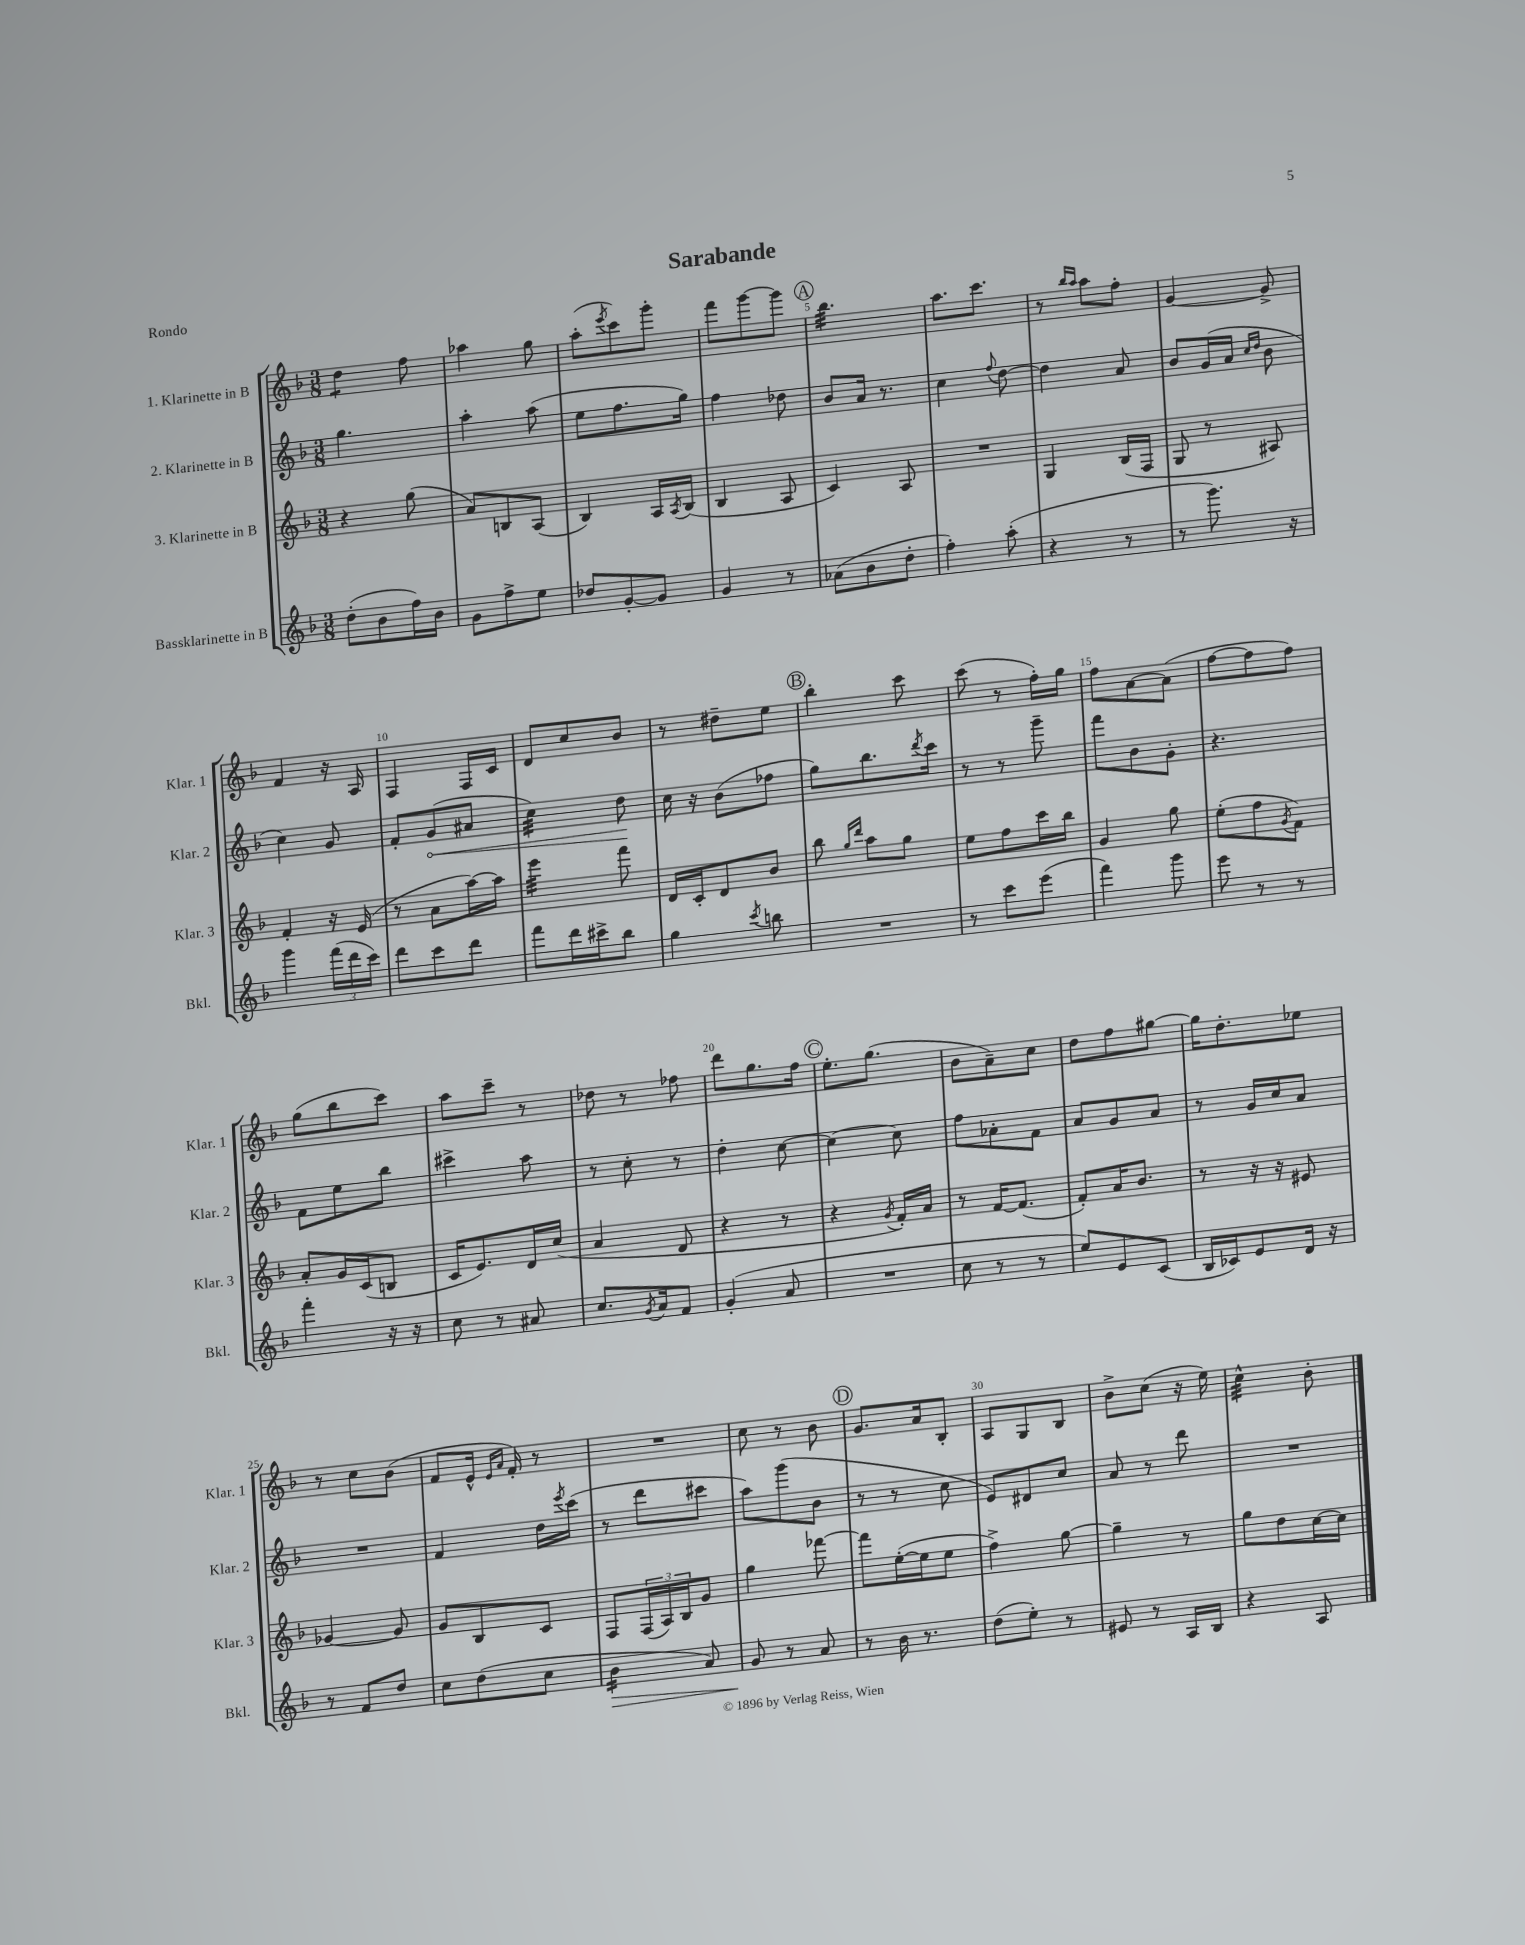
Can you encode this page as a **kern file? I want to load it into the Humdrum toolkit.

**kern	**kern	**kern	**kern
*staff4	*staff3	*staff2	*staff1
*clefG2	*clefG2	*clefG2	*clefG2
*k[b-]	*k[b-]	*k[b-]	*k[b-]
*M3/8	*M3/8	*M3/8	*M3/8
(8dd'	4r	4.gg	4dd
8b-	.	.	.
16ff)	(8gg	.	8ff
16b-	.	.	.
=	=	=	=
8g	8a)	4aa'	4aa-
8ff^	8B	.	.
8ee	(8A	(8aa	8gg
=	=	=	=
8dd-	4B-)	8ee	(8aa'
.	.	.	8qeee
[8g'	.	8.ff	8ccc)
8g]	16A	.	8ggg'
.	8qA	.	.
.	(16B-	16gg)	.
=	=	=	=
4g	4B-	4ff	8fff
.	.	.	[8ggg
8r	8A	8dd-	8ggg]
=	=	=	=
(8a-	4c)	8b-	4.bb-
8b-	.	16a	.
.	.	8.r	.
8dd'	8A	.	.
=	=	=	=
4ff')	4.r	4cc	8.aa
.	.	.	8.ccc
.	.	8qqff	.
(8aa'	.	[8dd	.
=	=	=	=
4r	4G	4dd]	8r
.	.	.	16qqbb-
.	.	.	16qqaa
.	.	.	8aa
8r	(16B-	8a	8ff'
.	16F	.	.
=	=	=	=
8r	8G	8b-	[4g
8.ggg)	8r	(16g	.
.	.	16a	.
.	.	16qqcc	.
.	.	16qqdd	.
.	8A#)	8b-	8g^]
16r	.	.	.
=	=	=	=
4ggg	4f'	4cc)	4f
(24fff	16r	8g	16r
24ddd	.	.	.
.	(16e	.	16A
24ccc)	.	.	.
=	=	=	=
8ddd	8r	8f'	4F
8ccc	8a	(8g	.
8ddd	[16aa)	8a#	16F
.	16aa]	.	16c
=	=	=	=
8fff	4eee	4cc)	8d
16ddd	.	.	8cc
16ccc#^	.	.	.
8bb-	8fff	8dd	8b-
=	=	=	=
4gg	16d	16cc	8r
.	16c'	16r	.
.	8d	(8b-	8dd#~
8qccc	.	.	.
8bb	8b-	8ff-	8ee
=	=	=	=
4.r	8bb-	8gg)	4bb-'
.	16qqgg	.	.
.	16qqddd	.	.
.	8aa	8.bb-	.
.	8gg	.	8ccc
.	.	8qddd	.
.	.	16ccc	.
=	=	=	=
8r	8ee	8r	(8ccc
8ccc	8ff	8r	8r
(8eee	16ccc	8ggg~	16ff')
.	16bb-	.	16gg
=	=	=	=
4fff)	4g	8fff	8ff
.	.	8b-	[8a
8ggg	8gg	8g'	(8a]
=	=	=	=
8eee	(8ee'	4.r	[8ff
8r	8ff	.	8ff]
.	8qg	.	.
8r	8f)	.	8ff)
=	=	=	=
4fff'	8a'	8f	(8gg
.	16g	8ee	8bb-
.	(16c	.	.
16r	8B	8bb-	8ccc)
16r	.	.	.
=	=	=	=
8cc	16c	4ccc#^	8aa
.	8.e)	.	.
8r	.	.	8ccc~
8a#	16d	8aa	8r
.	(16cc	.	.
=	=	=	=
8.cc	4a	8r	8dd-
.	.	8cc'	8r
8qg	.	.	.
16a	.	.	.
8f	8d	8r	8ff-
=	=	=	=
(4g'	4r	4dd'	8ddd
.	.	.	8.gg
8a	8r	[8cc	.
.	.	.	16ff
=	=	=	=
4.r	4r	4cc_	8.ee'
.	.	.	(8.gg
.	8qg	.	.
.	16f')	8cc]	.
.	16a	.	.
=	=	=	=
8cc	8r	8ff	8b-
8r	[16f	8a-'	8a~)
.	(8.f]	.	.
8r	.	8f	8cc
=	=	=	=
8ee)	8f')	8a	8dd
8e	16a	8g	8ff
.	8.b-	.	.
(8c	.	8a	[8gg#
=	=	=	=
16B-	8r	8r	16gg#]
16c-)	.	.	8.dd'
8e	16r	16g	.
.	16r	16cc	.
16d	8e#	8a	8ee-
16r	.	.	.
=	=	=	=
8r	[4g-	4.r	8r
8f	.	.	8cc
8dd	8g-]	.	(8b-
=	=	=	=
8cc	8g	4f	8f
(8dd	8B-	.	16e^^
.	.	.	16qqe
.	.	.	16qqa
.	.	.	16f')
8cc	8c	16dd	8r
.	.	8qeee	.
.	.	(16ccc	.
=	=	=	=
4b-	8F	8r	4.r
.	(24F	8ddd	.
.	24A)	.	.
.	24B-	.	.
8a)	8g	8ccc#	.
=	=	=	=
8g	4gg	8aa)	8cc
8r	.	(8ggg	8r
8a	[8fff-	8b-	8b-
=	=	=	=
8r	8fff-]	8r	8.g
16b-	([16ee'	8r	.
8.r	16ee]	.	16a
.	8ee	8cc	8B-'
=	=	=	=
(8dd	4ff^)	8e)	8A
8ee')	.	8d#	8G
8r	[8gg	8cc	8B-
=	=	=	=
8e#	4gg~]	8a	8b-^
8r	.	8r	(8cc
16A	8r	8ddd	16r
16B-	.	.	16ee)
=	=	=	=
4r	8gg	4.r	4cc^^
.	8dd	.	.
8A	[16cc	.	8b-'
.	16cc]	.	.
==	==	==	==
*-	*-	*-	*-
